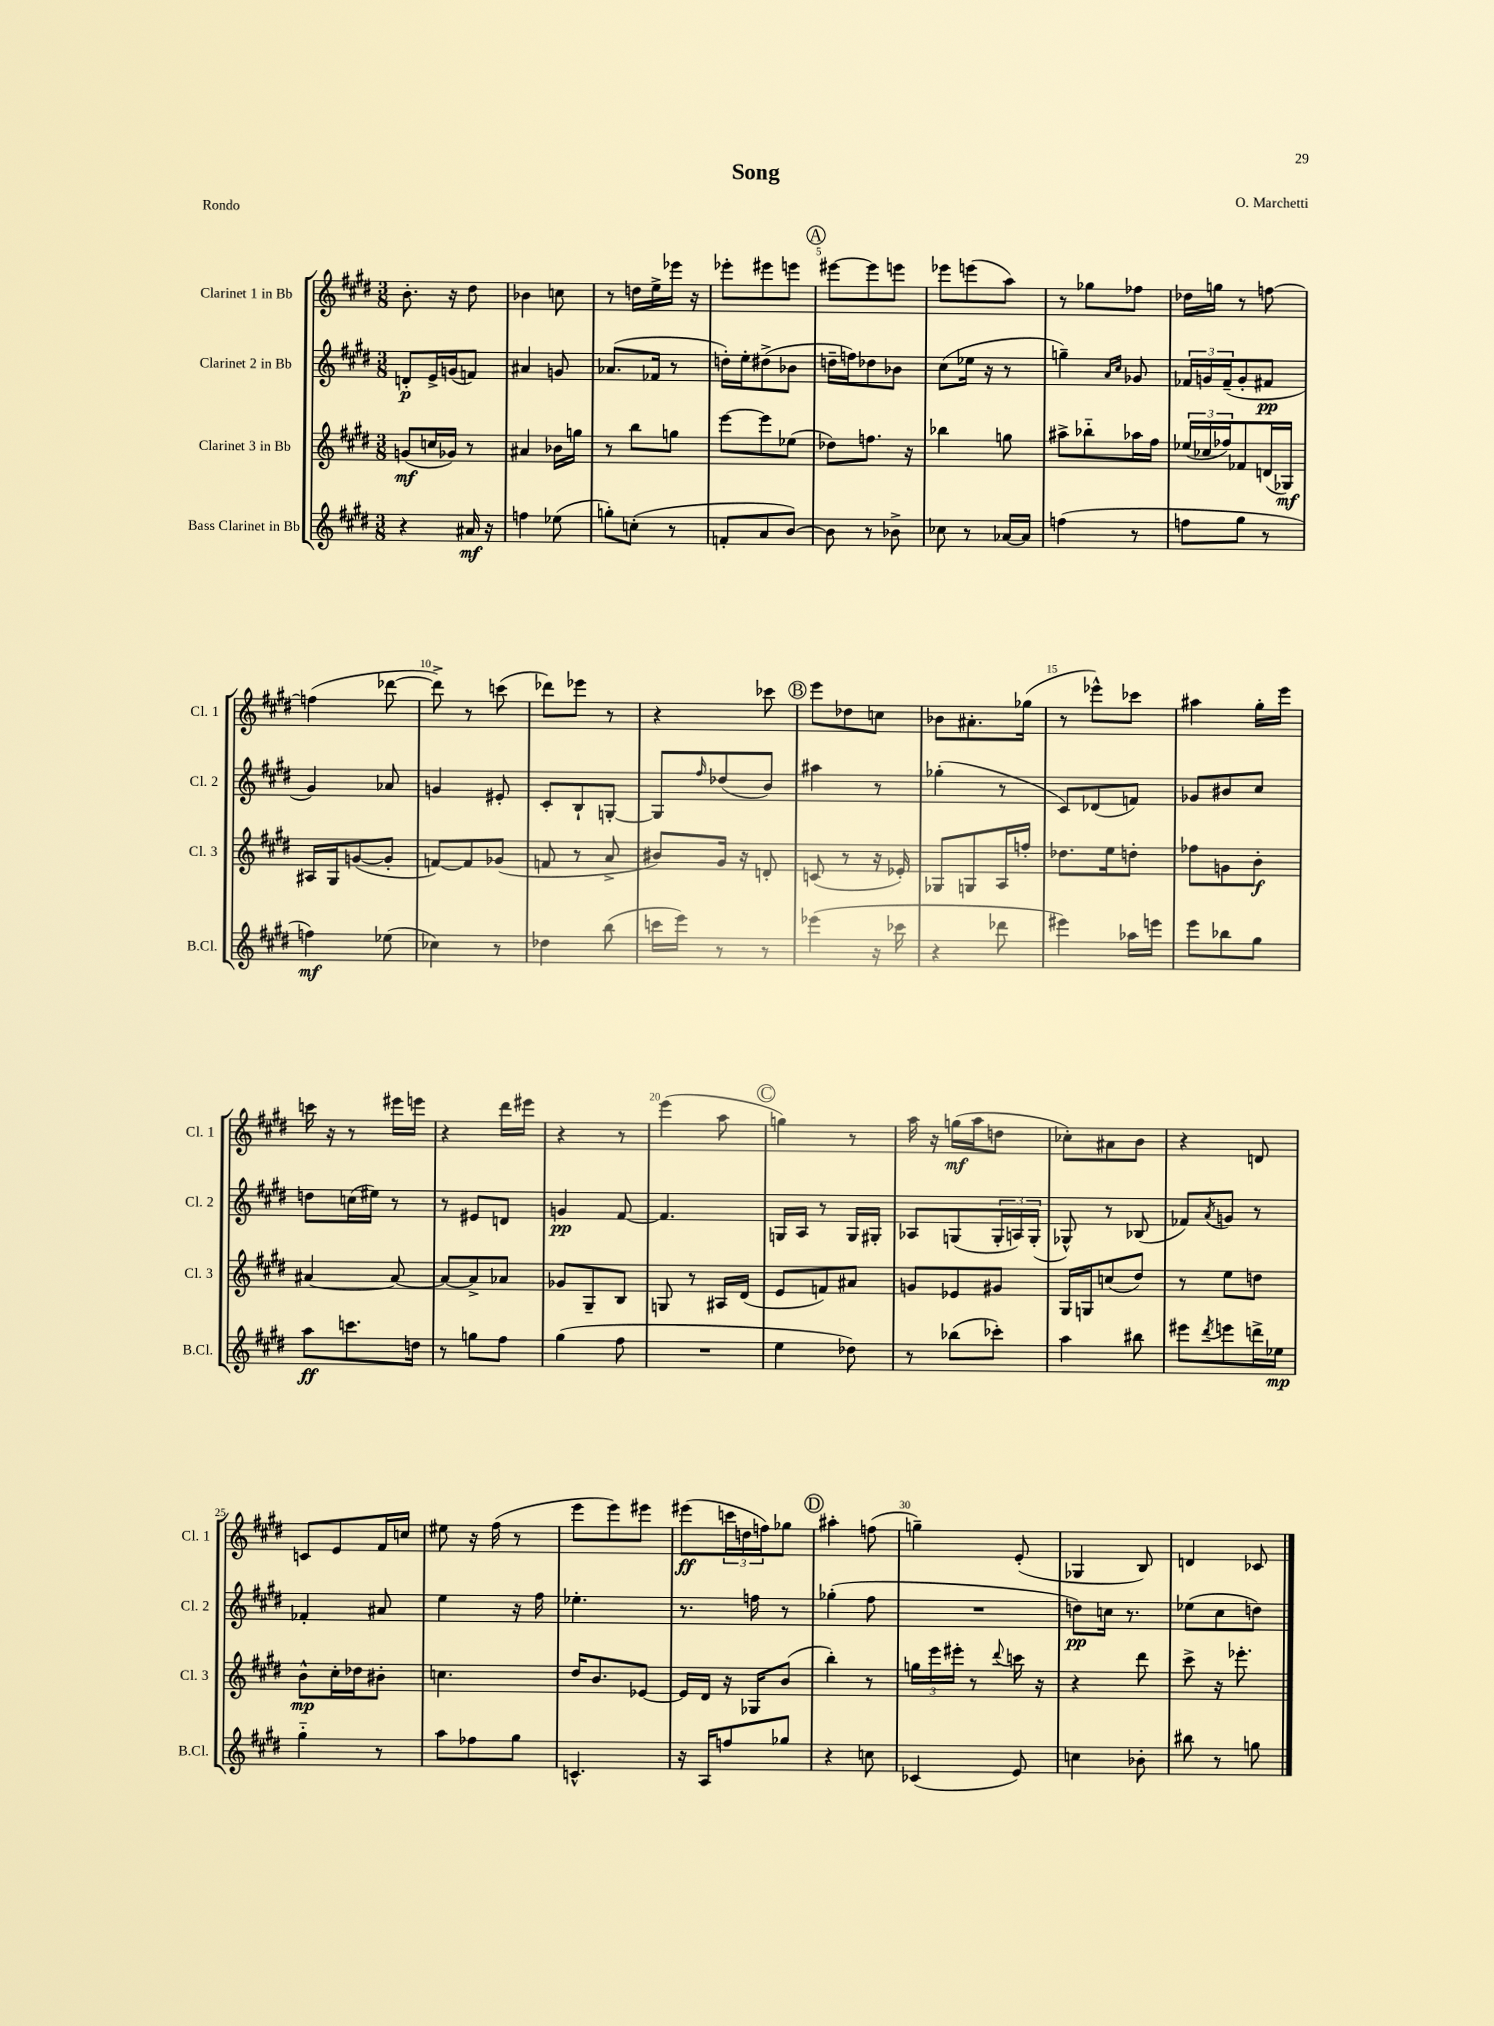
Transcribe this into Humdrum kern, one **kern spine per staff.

**kern	**dynam	**kern	**dynam	**kern	**dynam	**kern	**dynam
*part4	*part4	*part3	*part3	*part2	*part2	*part1	*part1
*staff4	*staff4	*staff3	*staff3	*staff2	*staff2	*staff1	*staff1
*I"Bass Clarinet in Bb	*	*I"Clarinet 3 in Bb	*	*I"Clarinet 2 in Bb	*	*I"Clarinet 1 in Bb	*
*I'B.Cl.	*	*I'Cl. 3	*	*I'Cl. 2	*	*I'Cl. 1	*
*clefG2	*	*clefG2	*	*clefG2	*	*clefG2	*
*k[f#c#g#d#]	*	*k[f#c#g#d#]	*	*k[f#c#g#d#]	*	*k[f#c#g#d#]	*
*M3/8	*	*M3/8	*	*M3/8	*	*M3/8	*
=1	=1	=1	=1	=1	=1	=1	=1
4r	.	(8gn/L	mf	8dn'/L	p	8.b'\	.
.	.	16ccn/L	.	16e^/L	.	.	.
.	.	16g-X/JJ)	.	(16gn/J	.	16r	.
16a#X/	mf	8r	.	8fn/J)	.	8dd#\	.
16r	.	.	.	.	.	.	.
=2	=2	=2	=2	=2	=2	=2	=2
4ffn\	.	4a#X/	.	4a#X/	.	4b-X\	.
(8ee-X\	.	16b-X\LL	.	8gn/	.	8ccn\	.
.	.	16ggn\JJ	.	.	.	.	.
=3	=3	=3	=3	=3	=3	=3	=3
8ggn'\L)	.	8r	.	(8.a-X/L	.	8r	.
(8ccn'\J	.	8bb\L	.	.	.	16ddn\LL	.
.	.	.	.	16f-X/Jk	.	16ee^\	.
8r	.	8ggn\J	.	8r	.	16eee-X\JJ	.
.	.	.	.	.	.	16r	.
=4	=4	=4	=4	=4	=4	=4	=4
8fn'/L	.	[8eee\L	.	16ddn'\LL)	.	8eee-X'\L	.
.	.	.	.	16ee'\J	.	.	.
8a/	.	8eee\]	.	(8dd#X^\	.	8eee#X\	.
[8b/J)	.	(8ee-X\J	.	8b-X\J	.	8eeen\J	.
!!LO:REH:place=s1:t=A
=5	=5	=5	=5	=5	=5	=5	=5
8b\]	.	8dd-X\L)	.	16ddn~\LL	.	[8eee#X\L	.
.	.	.	.	16ffn\J)	.	.	.
8r	.	8.ffn\J	.	8dd-X\	.	8eee#\]	.
8b-X^\	.	.	.	8b-X\J	.	8eeen\J	.
.	.	16r	.	.	.	.	.
=6	=6	=6	=6	=6	=6	=6	=6
8cc-X\	.	4bb-X\	.	(8cc#\L	.	8eee-X\L	.
8r	.	.	.	16ee-X\Jk	.	(8eeen\	.
.	.	.	.	16r	.	.	.
[16a-X/LL	.	8ggn\	.	8r	.	8aa\J)	.
16a-/JJ]	.	.	.	.	.	.	.
=7	=7	=7	=7	=7	=7	=7	=7
(4ffn\	.	8aa#X^\L	.	4ggn~\)	.	8r	.
.	.	8bb-X\	.	.	.	8gg-X\L	.
.	.	.	.	16qqa/LL	.	.	.
.	.	.	.	16qqcc#/JJ	.	.	.
8r	.	16aa-X\L	.	8g-X/	.	8ff-X\J	.
.	.	16ff#\JJ	.	.	.	.	.
=8	=8	=8	=8	=8	=8	=8	=8
8ffn\L	.	(24ee-X/LL	.	24f-X/LL	.	16dd-X\LL	.
.	.	24cc-X/	.	24gn/	.	.	.
.	.	.	.	.	.	16ggn\JJ	.
.	.	24ff-X/J)	.	(24f-~/J	.	.	.
8gg#\J	.	8f-X/	.	8g'/	.	8r	.
8r	.	(16dn/L	.	8f#X/J	pp	[8ffn\	.
.	.	16G-X/JJ)	mf	.	.	.	.
!!LO:LB:g=z
=9	=9	=9	=9	=9	=9	=9	=9
4ffn\)	mf	16A#X/LL	.	4g#/)	.	(4ffn\]	.
.	.	16G#/J	.	.	.	.	.
.	.	([8gn/	.	.	.	.	.
(8ee-X\	.	8g'/J]	.	8a-X/	.	[8ddd-X\	.
=10	=10	=10	=10	=10	=10	=10	=10
4cc-X\)	.	[8fn/L)	.	4gn/	.	8ddd-^\])	.
.	.	8f/]	.	.	.	8r	.
8r	.	(8g-X/J	.	8e#X'/	.	(8cccn\	.
=11	=11	=11	=11	=11	=11	=11	=11
4dd-X\	.	8fn/	.	8c#'/L	.	8ddd-X\L)	.
.	.	8r	.	8B`/	.	8eee-X\J	.
(8bb\	.	8a^/	.	[8Gn'/J	.	8r	.
=12	=12	=12	=12	=12	=12	=12	=12
16cccn\LL	.	8b#X/L)	.	8G/L]	.	4r	.
16eee\JJ)	.	.	.	.	.	.	.
.	.	.	.	16qqff#/	.	.	.
8r	.	16g#/Jk	.	(8dd-X/	.	.	.
.	.	16r	.	.	.	.	.
8r	.	8dn'/	.	8b/J)	.	8ccc-X\	.
!!LO:REH:place=s1:t=B
=13	=13	=13	=13	=13	=13	=13	=13
(4eee-X\	.	(8cn/	.	4aa#X\	.	8eee\L	.
.	.	8r	.	.	.	8dd-X\	.
16r	.	16r	.	8r	.	8ccn\J	.
16ccc-X\	.	16e-X'/)	.	.	.	.	.
=14	=14	=14	=14	=14	=14	=14	=14
4r	.	8G-X/L	.	(4gg-X'\	.	8b-X\L	.
.	.	8Gn/	.	.	.	8.a#X'\	.
8ddd-X\	.	16A/L	.	8r	.	.	.
.	.	16ffn'/JJ	.	.	.	(16gg-X\Jk	.
=15	=15	=15	=15	=15	=15	=15	=15
4eee#X\)	.	8.dd-X\L	.	8c#/L)	.	8r	.
.	.	.	.	(8d-X/	.	8eee-X^^\L)	.
.	.	16ee\k	.	.	.	.	.
16aa-X\LL	.	8ddn'\J	.	8fn/J)	.	8ccc-X\J	.
16eeen\JJ	.	.	.	.	.	.	.
=16	=16	=16	=16	=16	=16	=16	=16
8eee\L	.	8ff-X\L	.	8g-X/L	.	4aa#X\	.
8bb-X\	.	8gn\	.	8b#X/	.	.	.
8gg#\J	.	8b'\J	f	8cc#/J	.	16gg#'\LL	.
.	.	.	.	.	.	16eee\JJ	.
!!LO:LB:g=z
=17	=17	=17	=17	=17	=17	=17	=17
8aa\L	ff	[4a#X/	.	8ddn\L	.	16cccn\	.
.	.	.	.	.	.	16r	.
8.cccn\	.	.	.	(16ccn\L	.	8r	.
.	.	.	.	16ee#X\JJ)	.	.	.
.	.	8a#/_	.	8r	.	16eee#X\LL	.
16ddn\Jk	.	.	.	.	.	16eeen\JJ	.
=18	=18	=18	=18	=18	=18	=18	=18
8r	.	8a#/L_	.	8r	.	4r	.
8ggn\L	.	8a#^/]	.	8e#X/L	.	.	.
8ff#\J	.	8a-X/J	.	8dn/J	.	16ddd#\LL	.
.	.	.	.	.	.	16eee#X\JJ	.
=19	=19	=19	=19	=19	=19	=19	=19
(4gg#\	.	8g-X/L	.	4gn/	pp	4r	.
.	.	8G#~/	.	.	.	.	.
8ff#\	.	8B/J	.	[8f#/	.	8r	.
=20	=20	=20	=20	=20	=20	=20	=20
4.r	.	8Gn/	.	4.f#/]	.	(4eee\	.
.	.	8r	.	.	.	.	.
.	.	16A#X/LL	.	.	.	8aa\	.
.	.	(16d#/JJ	.	.	.	.	.
!!LO:REH:place=s1:t=C
=21	=21	=21	=21	=21	=21	=21	=21
4ee\	.	8e/L	.	16Gn/LL	.	4ggn\)	.
.	.	.	.	16A/JJ	.	.	.
.	.	8fn/)	.	8r	.	.	.
8dd-X\)	.	8a#X/J	.	16G/LL	.	8r	.
.	.	.	.	16G#X'/JJ	.	.	.
=22	=22	=22	=22	=22	=22	=22	=22
8r	.	8gn/L	.	8A-X/L	.	16aa\	.
.	.	.	.	.	.	16r	.
(8bb-X\L	.	8e-X/	.	(8Gn/	.	(16ggn\LL	mf
.	.	.	.	.	.	16aa\J	.
8ccc-X'\J)	.	8g#X/J	.	24G'/L	.	8ddn\J	.
.	.	.	.	24An/)	.	.	.
.	.	.	.	(24G'/JJ	.	.	.
=23	=23	=23	=23	=23	=23	=23	=23
4aa\	.	16G#/LL	.	8G-X^^/)	.	8cc-X'\L)	.
.	.	16Gn/J	.	.	.	.	.
.	.	(8ccn/	.	8r	.	8a#X\	.
8bb#X\	.	8dd#/J)	.	(8B-X/	.	8b\J	.
=24	=24	=24	=24	=24	=24	=24	=24
8eee#X\L	.	8r	.	8f-X/L)	.	4r	.
8qddd#/	.	.	.	8qa/	.	.	.
8eeen\	.	8ee\L	.	8gn/J	.	.	.
16dddn^\L	.	8ddn\J	.	8r	.	8dn/	.
16ee-X\JJ	mp	.	.	.	.	.	.
!!LO:LB:g=z
=25	=25	=25	=25	=25	=25	=25	=25
4gg#\	.	8b^^\L	mp	4f-X'/	.	8cn/L	.
.	.	16cc#'\L	.	.	.	8e/	.
.	.	16dd-X\J	.	.	.	.	.
8r	.	8b#X'\J	.	8a#X/	.	16f#/L	.
.	.	.	.	.	.	16ccn/JJ	.
=26	=26	=26	=26	=26	=26	=26	=26
8aa\L	.	4.ccn\	.	4ee\	.	8ee#X\	.
8ff-X\	.	.	.	.	.	16r	.
.	.	.	.	.	.	(16ff#\	.
8gg#\J	.	.	.	16r	.	8r	.
.	.	.	.	16ff#\	.	.	.
=27	=27	=27	=27	=27	=27	=27	=27
4.cn^^/	.	16dd#/KL	.	4.ee-X'\	.	8eee\L	.
.	.	8.b/	.	.	.	.	.
.	.	.	.	.	.	8eee\)	.
.	.	[8e-X/J	.	.	.	8eee#X\J	.
=28	=28	=28	=28	=28	=28	=28	=28
16r	.	16e-/LL]	.	8.r	.	(8eee#X\L	ff
16A/KL	.	16d#/JJ	.	.	.	.	.
8ffn/	.	16r	.	.	.	24cccn\L	.
.	.	.	.	.	.	24ddn\	.
.	.	16G-X/KL	.	16ffn\	.	.	.
.	.	.	.	.	.	24ffn\J)	.
8gg-X/J	.	(8b/J	.	8r	.	8gg-X\J	.
!!LO:REH:place=s1:t=D
=29	=29	=29	=29	=29	=29	=29	=29
4r	.	4bb'\)	.	(4gg-X'\	.	4aa#X'\	.
8ccn\	.	8r	.	8ff#\	.	(8ffn\	.
=30	=30	=30	=30	=30	=30	=30	=30
(4c-X/	.	24ggn\LL	.	4.r	.	4ggn~\)	.
.	.	24eee\	.	.	.	.	.
.	.	24eee#X'\JJ	.	.	.	.	.
.	.	8r	.	.	.	.	.
.	.	8qqddd#/	.	.	.	.	.
8e/)	.	16cccn\	.	.	.	(8e'/	.
.	.	16r	.	.	.	.	.
=31	=31	=31	=31	=31	=31	=31	=31
4ccn\	.	4r	.	8ddn\L)	pp	4G-X/	.
.	.	.	.	16ccn\Jk	.	.	.
.	.	.	.	8.r	.	.	.
8b-X'\	.	8ddd#\	.	.	.	8B/)	.
=32	=32	=32	=32	=32	=32	=32	=32
8bb#X\	.	8ccc#^\	.	(8ee-X\L	.	4dn/	.
8r	.	16r	.	8cc#\	.	.	.
.	.	8.eee-X'\	.	.	.	.	.
8ggn\	.	.	.	8ddn\J)	.	8c-X/	.
==	==	==	==	==	==	==	==
*-	*-	*-	*-	*-	*-	*-	*-
